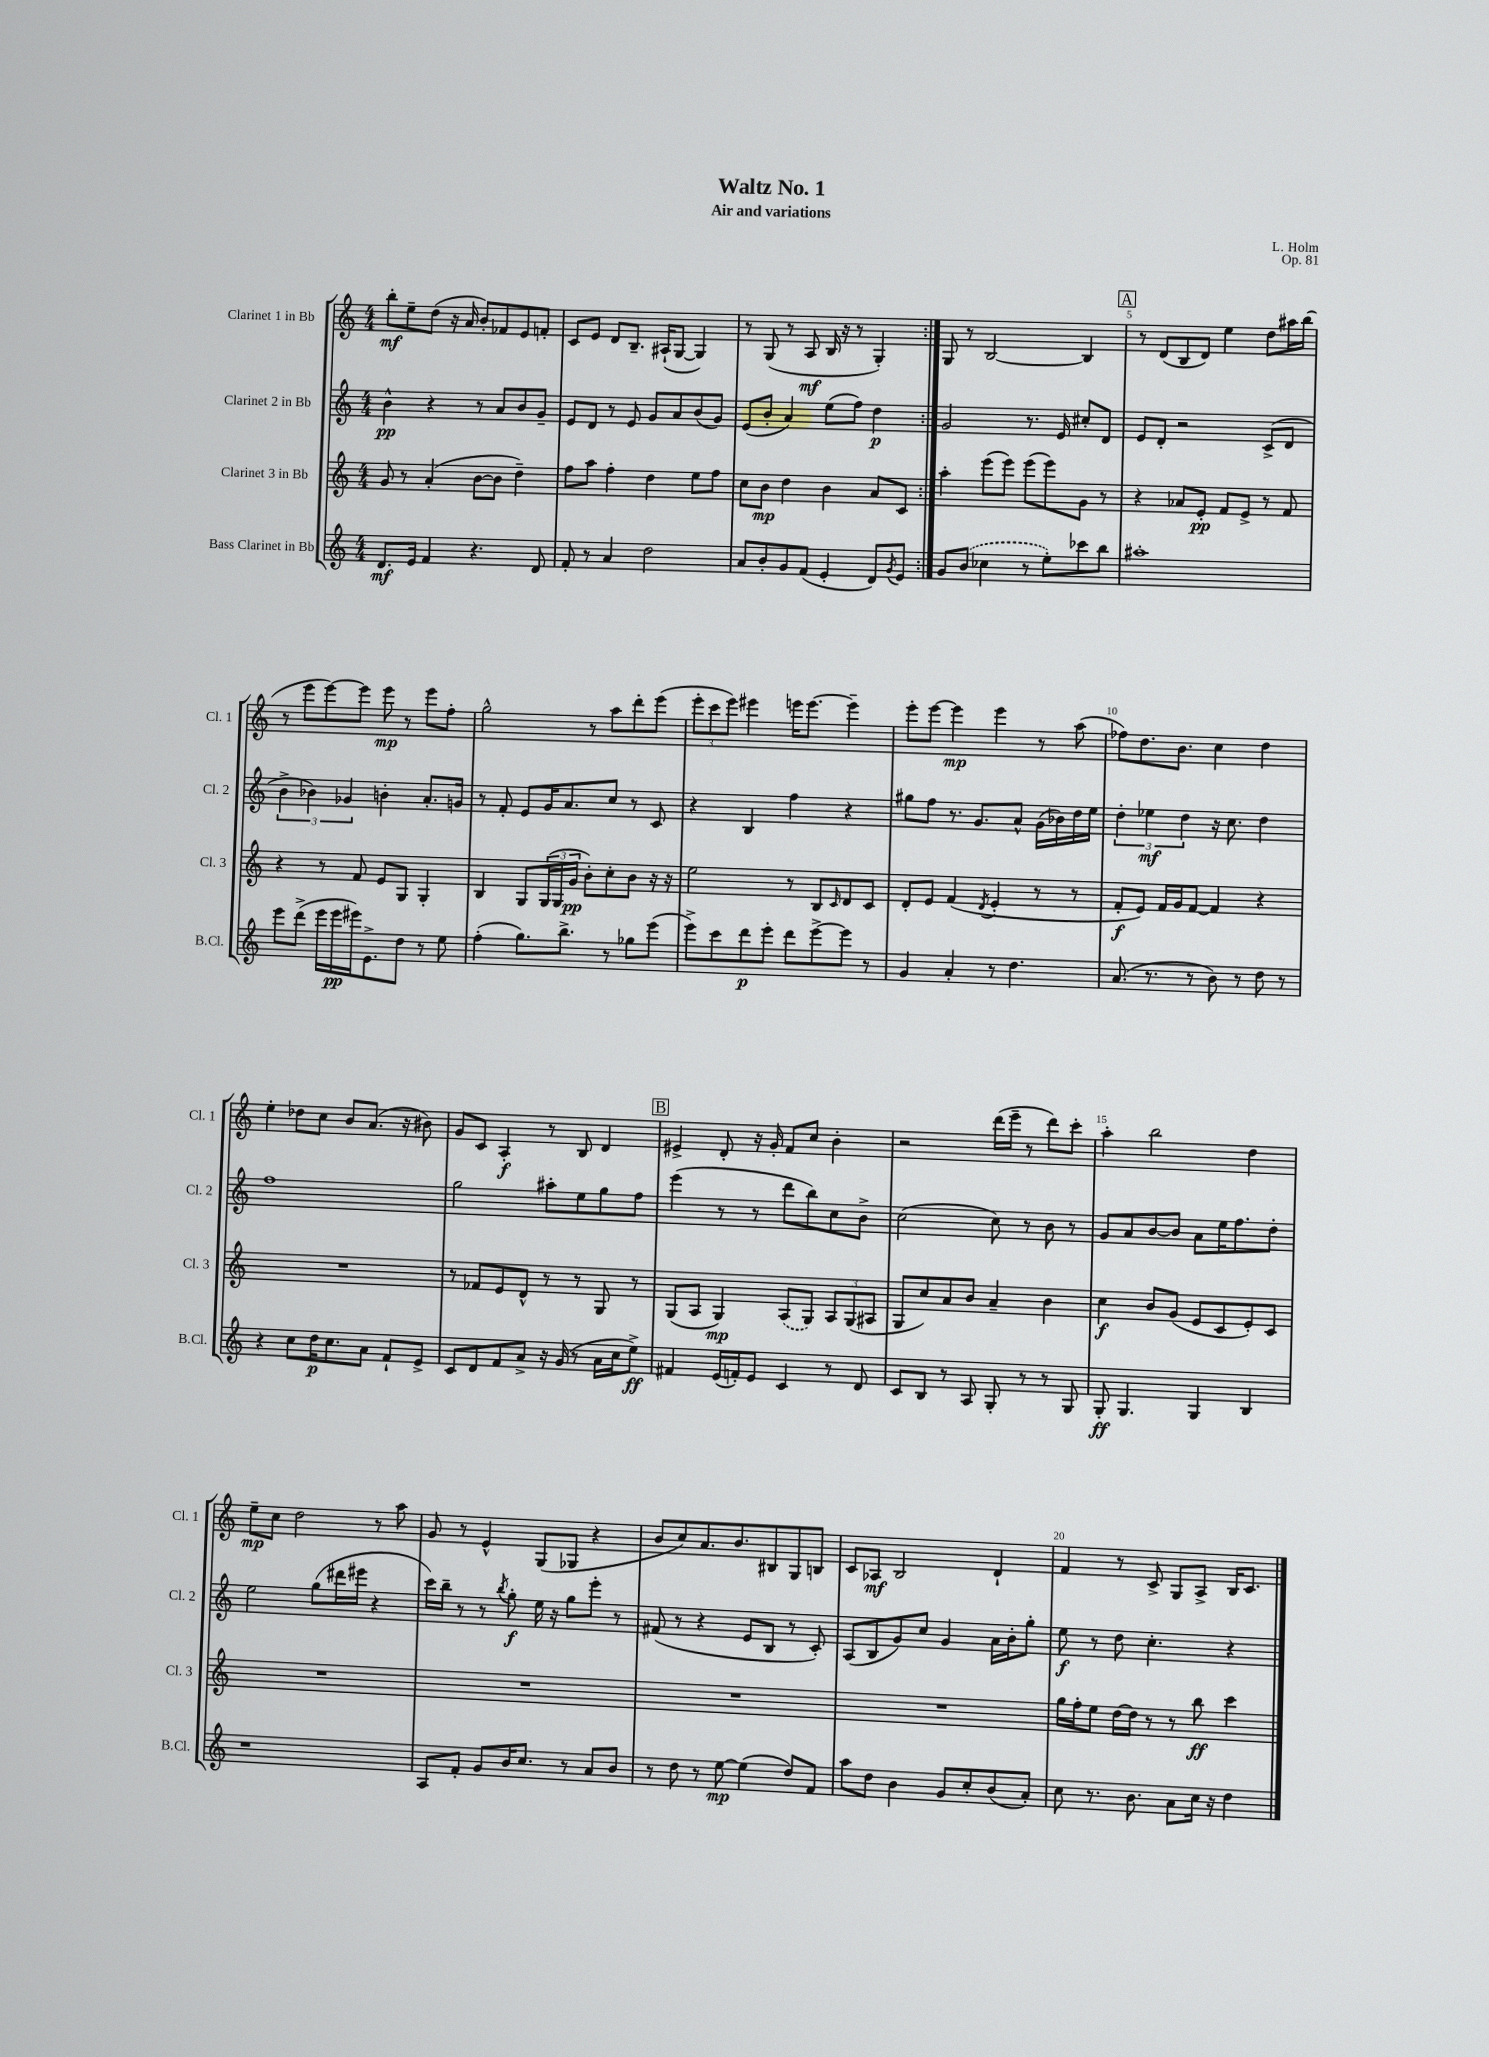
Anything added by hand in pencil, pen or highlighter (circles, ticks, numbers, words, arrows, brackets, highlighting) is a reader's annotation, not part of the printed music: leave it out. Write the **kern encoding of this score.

**kern	**kern	**kern	**kern
*staff4	*staff3	*staff2	*staff1
*clefG2	*clefG2	*clefG2	*clefG2
*k[]	*k[]	*k[]	*k[]
*M4/4	*M4/4	*M4/4	*M4/4
8.d	8g	4b^^	8bb'
.	8r	.	8ee~
16e	.	.	.
4f	(4a'	4r	(8dd
.	.	.	16r
.	.	.	16a
4.r	[8b	8r	8b')
.	8b]	8a	8f-
.	4dd~)	8b	8e
8d	.	8g~	8f'
=	=	=	=
8f'	8ff	8e	8c
8r	8aa	8d	8e
4a	4ff'	8r	8d
.	.	8e	8.B~
2dd	4dd	8g	.
.	.	.	(16A#`
.	.	8a	[8G
.	8ee	(8b	4G])
.	8ff	8g)	.
=	=	=	=
8a	8cc	(8e	8r
8b'	8b	8b'	(8G
8g	4dd	4a)	8r
(8f	.	.	8A
4e'	4b	(8ee	16B
.	.	.	16r
.	.	8ff)	8r
8d)	8a	4dd	4G')
8qg	.	.	.
8e	8c	.	.
=:|!	=:|!	=:|!	=:|!
8g	4aa'	2g	8G
(8b	.	.	8r
4cc-	(8eee	.	[2B
.	8eee)	.	.
8r	(8eee	8.r	.
8ee')	8eee)	.	.
.	.	16e	.
8ccc-	8g	8cc#'	4B]
8bb	8r	8d	.
=	=	=	=
1aa#'	4r	8e	8r
.	.	8d'	(8d
.	8a-	2r	8B
.	8e'	.	8d)
.	8f	.	4ee
.	8e^	.	.
.	8r	(8c^	8dd
.	8f	8d	16aa#
.	.	.	(16bb
=	=	=	=
8eee	4r	6b^	8r
(8ddd^	.	.	8eee
.	.	6b-)	.
16eee	8r	.	[8eee)
16eee	.	.	.
.	.	6g-	.
16eee#)	8f	.	8eee]
8.e^	.	.	.
.	8e	4b'	8eee
8dd	8G	.	8r
8r	4G'	8.a'	8eee
8ee	.	.	8ff'
.	.	16g	.
=	=	=	=
(4ff'	4B	8r	2gg^^
.	.	8f'	.
8.gg)	8G	8e	.
.	(24G	16g	.
.	24G	.	.
8.bb^	.	8.a	.
.	24g	.	.
.	8b')	.	8r
8r	8cc'	8cc	8aa
8gg-	8b	8r	8ddd'
(8eee	16r	8c	(8eee
.	16r	.	.
=	=	=	=
8eee^)	2ee	4r	12eee'
.	.	.	12ccc
8ccc	.	.	.
.	.	.	12eee)
8ddd	.	4B	4eee#
8eee'	.	.	.
8ddd	8r	4ff	16eee
.	.	.	[8.eee
[8eee^	8B	.	.
.	16qqc	.	.
8eee]	8d	4r	4eee~]
8r	8c	.	.
=	=	=	=
4g	8d'	8gg#	8eee'
.	8e	8ff	[8eee
4a'	(4f	8.r	4eee]
.	.	8.g	.
.	8qd	.	.
8r	4e'	.	4eee
4.dd	.	8a^^	.
.	8r	(16g	8r
.	.	16b-)	.
.	8r	16dd	(8aa
.	.	16ee	.
=	=	=	=
(8.a	8f'	6dd'	8ff-)
.	8e)	.	8.dd
.	.	6ee-	.
8.r	.	.	.
.	16f	.	.
.	16g	.	8.b
.	.	6dd	.
8r	[8f	.	.
8b)	4f]	16r	4cc
.	.	8.cc	.
8r	.	.	.
8dd	4r	4dd	4dd
8r	.	.	.
=	=	=	=
4r	1r	1ff	4ee'
8cc	.	.	8dd-
16dd	.	.	8cc
8.cc	.	.	.
.	.	.	8b
8a	.	.	(8.a
8f`	.	.	.
.	.	.	16r
8e^	.	.	8b#)
=	=	=	=
8c	8r	2gg	8g
8d	8f-	.	8c
8f	8e	.	4A'
8a^	8d^^	.	.
16r	8r	8aa#'	8r
(16g	.	.	.
8r	8r	8ee	8B
16a	8G	8gg	4d
16cc	.	.	.
8ee^)	8r	8ff	.
=	=	=	=
4f#	(8G	(4eee	4e#^
.	8A	.	.
(16e	4G)	8r	8d'
16f')	.	.	.
8e	.	8r	16r
.	.	.	16g'
4c	(8A	8ddd	8f
.	8G)	8bb)	8cc
8r	12A	8cc	4b'
.	(12G	.	.
8d	.	8b^	.
.	12A#	.	.
=	=	=	=
8c	8G	(2cc	2r
8B	8cc)	.	.
8r	8a	.	.
8A	8b	.	.
8G'	4a~	8cc)	(16ddd
.	.	.	16eee~
8r	.	8r	8r
8r	4b	8b	8ddd)
8G	.	8r	8ccc'
=	=	=	=
8G'	4cc	8g	4aa'
4.G	.	8a	.
.	8b	[8b	2bb
.	(8g	8b]	.
4G	8e	8a	.
.	8c	16ee	.
.	.	8.ff	.
4B	8e')	.	4dd
.	8c	8dd'	.
=	=	=	=
1r	1r	2ee	8ee~
.	.	.	8cc
.	.	.	2dd
.	.	(8gg	.
.	.	16ddd#	.
.	.	16eee#	.
.	.	4r	8r
.	.	.	8aa
=	=	=	=
8A	1r	16ccc)	8g
.	.	16bb~	.
8f'	.	8r	8r
8g	.	8r	4e^^
.	.	8qbb	.
16b	.	8gg'	.
8.cc	.	.	.
.	.	16ee	(8G
.	.	16r	.
8r	.	8gg	8G-
8a	.	8eee'	4r
8b	.	8r	.
=	=	=	=
8r	1r	(8f#	8b
8dd	.	8r	8cc)
8r	.	4r	8.a
[8ee	.	.	.
.	.	.	8.b
(4ee]	.	8e	.
.	.	8B	8B#
8dd)	.	8r	8G
8f	.	8c')	8B
=	=	=	=
8aa	1r	(8A	8c
8dd	.	8B	8A-
4b	.	8g)	2B
.	.	8cc	.
8g	.	4g	.
8cc'	.	.	.
(8b	.	16a	4d`
.	.	16b'	.
8a')	.	8gg'	.
=	=	=	=
8cc	16gg	8ee	4f
.	16ff'	.	.
8.r	8ee	8r	.
.	[16dd	8dd	8r
8.b	16dd]	.	.
.	8r	4.cc'	8c^
8a	8r	.	8G
16cc	8bb	.	8A^
16r	.	.	.
4dd	4ccc	4r	16B
.	.	.	8.c
==	==	==	==
*-	*-	*-	*-
